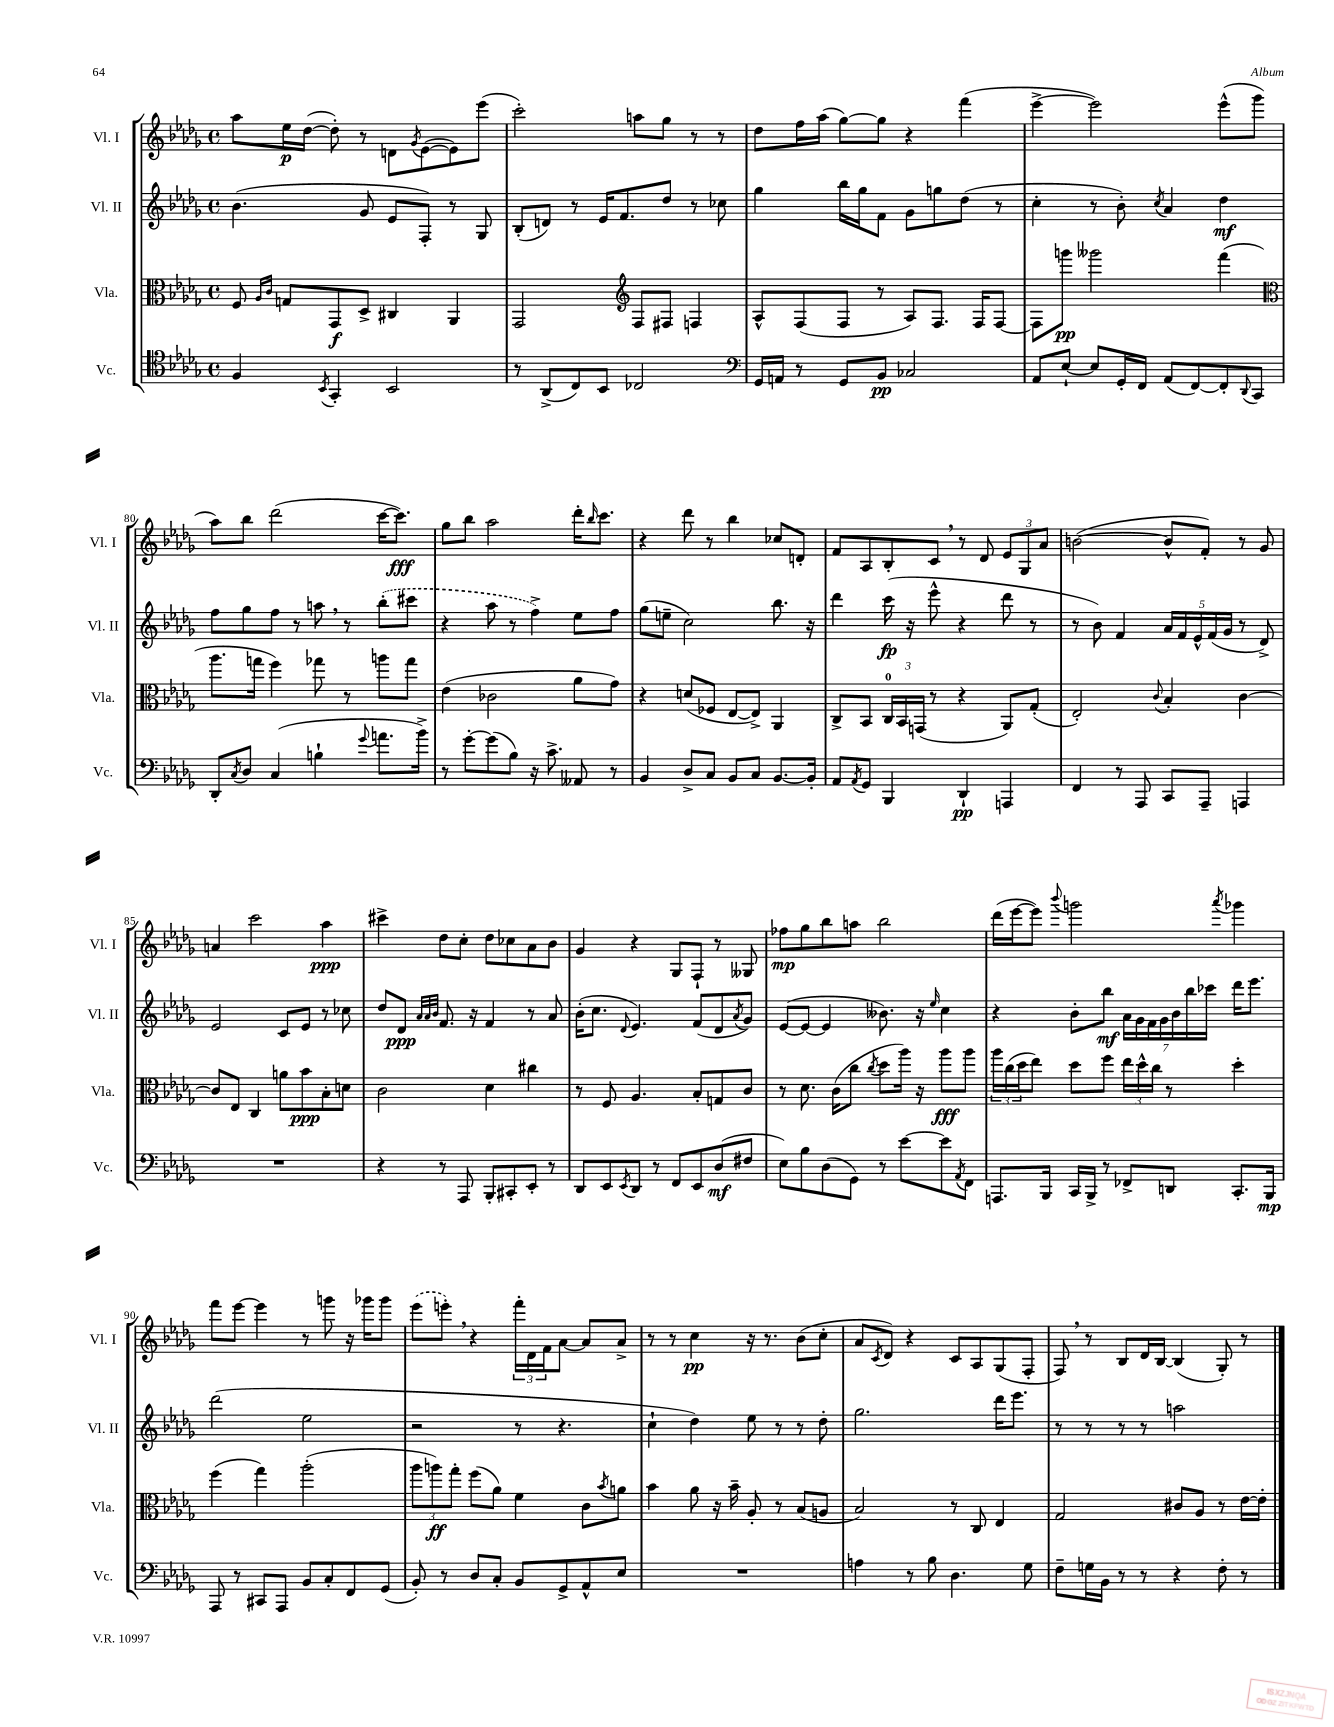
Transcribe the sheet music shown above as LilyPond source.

<<
\new StaffGroup <<
\new Staff = "s0" \with { instrumentName = "Vl. I" shortInstrumentName = "Vl. I" } {
    \clef treble \key des \major \defaultTimeSignature \time 4/4
    aes''8 ees''16\p des''16~( des''8-.) r8 d'8 \acciaccatura { ges'8 } ees'8~( ees'8) ees'''8( |
    c'''2-.) a''8 ges''8 r8 r8 |
    des''8 f''16 aes''16( ges''8~) ges''8 r4 f'''4( |
    ees'''4~-> ees'''2) ees'''8-^( ges'''8 |
    aes''8) bes''8 des'''2( c'''16~ c'''8.\fff) |
    ges''8 bes''8 aes''2 des'''16-. \grace { bes''16 } c'''8. |
    r4 des'''8 r8 bes''4 ces''8 d'8-. |
    f'8 aes8 bes8-. c'8 \breathe r8 des'8 \tuplet 3/2 { ees'8 ges8 aes'8 } |
    b'2~( b'8-^ f'8-.) r8 ges'8 |
    a'4 c'''2 aes''4\ppp |
    cis'''4-> des''8 c''8-. des''8 ces''8 aes'8 bes'8 |
    ges'4 r4 ges8 f8-! r8 geses8 |
    fes''8\mp ges''8 bes''8 a''8 bes''2 |
    des'''16( ees'''16~ ees'''8) \appoggiatura { bes'''8 } g'''2 \acciaccatura { aes'''8 } ges'''4 |
    f'''8 ees'''8~ ees'''4 r8 g'''8 r16 ges'''16 ges'''8 |
    \once \slurDashed ees'''8( e'''8-.) \breathe r4 \tuplet 3/2 { f'''16-. des'16 f'16 } aes'8~ aes'8 aes'8-> |
    r8 r8 c''4\pp r16 r8. bes'8( c''8-. |
    aes'8 \acciaccatura { c'8 } des'8) r4 c'8 aes8 ges8( f8-. |
    f8) \breathe r8 bes8 des'16 bes16~ bes4( ges8-.) r8 \bar "|." |
}
\new Staff = "s1" \with { instrumentName = "Vl. II" shortInstrumentName = "Vl. II" } {
    \clef treble \key des \major \defaultTimeSignature \time 4/4
    bes'4.( ges'8 ees'8 f8-.) r8 ges8 |
    bes8-.( d'8) r8 ees'16 f'8. des''8 r8 ces''8 |
    ges''4 bes''16 ges''16 f'8 ges'8 g''8 des''8( r8 |
    c''4-. r8 bes'8-.) \acciaccatura { c''8 } aes'4 des''4\mf |
    f''8 ges''8 f''8 r8 a''8 \breathe r8 \once \slurDashed bes''8-.( cis'''8 |
    r4 aes''8 r8 f''4->) ees''8 f''8 |
    ges''8( e''8-- c''2) bes''8. r16 |
    des'''4 c'''16\fp( r16 ees'''8-^ r4 des'''8 r8 |
    r8 bes'8) f'4 \tuplet 5/4 { aes'16 f'16 ees'16-^ f'16( ges'16 } r8 des'8->) |
    ees'2 c'8 ees'8 r8 ces''8 |
    des''8 des'8\ppp \grace { aes'32 aes'32 bes'32 } f'8. r16 f'4 r8 aes'8 |
    bes'16-.( c''8. \appoggiatura { des'8 } ees'4.) f'8( des'8 \acciaccatura { aes'8 } ges'8) |
    ees'8~( ees'8~ ees'4 beses'8.) r16 \grace { ees''16 } c''4 |
    r4 bes'8-. bes''8\mf \tuplet 7/4 { aes'16 ges'16 f'16 ges'16 bes'16 bes''16 ces'''16 } des'''16 ees'''8. |
    des'''2( ees''2 |
    r2 r8 r4. |
    c''4-! des''4) ees''8 r8 r8 des''8-. |
    ges''2. des'''16 ees'''8. |
    r8 r8 r8 r8 a''2 \bar "|." |
}
\new Staff = "s2" \with { instrumentName = "Vla." shortInstrumentName = "Vla." } {
    \clef alto \key des \major \defaultTimeSignature \time 4/4
    f8 \grace { aes16 c'16 } g8 ges,8\f des8-> cis4 aes,4 |
    ges,2 \clef treble f8 fis8 f4 |
    aes8-^ f8( f8 r8 aes8) f8. f16 f8~ |
    f8 g'''8\pp geses'''2 f'''4( |
    \clef alto aes''8. g''16 f''4) ges''8 r8 a''8 ges''8 |
    ees'4( ces'2 aes'8 ges'8) |
    r4 d'8( fes8 ees8~ ees8->) aes,4 |
    c8-> bes,8 \tuplet 3/2 { c16-0 bes,16 g,16( } r8 r4 aes,8) ges8-.( |
    ees2-.) \appoggiatura { c'8 } bes4-. c'4~ |
    c'8 ees8 c4 a'8 bes'8\ppp bes8-. d'8 |
    c'2 des'4 cis''4 |
    r8 f8 aes4. bes8-. g8 c'8 |
    r8 des'8. c'16( c''8 \acciaccatura { c''8 } des''8 aes''16) r16 aes''8\fff aes''8 |
    \tuplet 3/2 { aes''16 c''16( des''16 } ees''8) des''8 f''8 \tuplet 3/2 { ees''16 des''16-^ c''16 } r8 des''4-. |
    f''4( ges''4) aes''2-.( |
    \tuplet 3/2 { aes''8 a''8\ff) ges''8-. } f''8( aes'8) f'4 c'8 \acciaccatura { bes'8 } a'8 |
    bes'4 aes'8 r16 bes'16-- aes8-. r8 bes8( a8 |
    bes2) r8 c8 ees4 |
    ges2 cis'8 aes8 r8 ees'16~ ees'16-. \bar "|." |
}
\new Staff = "s3" \with { instrumentName = "Vc." shortInstrumentName = "Vc." } {
    \clef tenor \key des \major \defaultTimeSignature \time 4/4
    f4 \acciaccatura { bes,8 } ges,4-. bes,2 |
    r8 aes,8->( c8) bes,8 ces2 |
    \clef bass ges,16 a,16 r8 ges,8 bes,8\pp ces2 |
    aes,8 ees8~-! ees8 ges,16-. f,16 aes,8( f,8~) f,8-. \appoggiatura { des,8 } c,8 |
    des,8-. \acciaccatura { c8 } des8 c4( b4-! \appoggiatura { ges'8 } a'8. bes'16->) |
    r8 ges'8~-. ges'8( bes8) r16 c'8.-> aeses,8 r8 |
    bes,4 des8-> c8 bes,8 c8 bes,8.~ bes,16-. |
    aes,8 \acciaccatura { aes,8 } ges,8 bes,,4 des,4-!\pp a,,4 |
    f,4 r8 aes,,8 c,8 aes,,8-- a,,4 |
    R1 |
    r4 r8 aes,,8 bes,,8-. cis,8-. ees,8-. r8 |
    des,8 ees,8 \acciaccatura { ees,8 } des,8 r8 f,8 ees,8 des8\mf( fis8 |
    ees8) bes8 des8( ges,8) r8 ees'8~ ees'8 \acciaccatura { aes,8 } f,8 |
    a,,8. bes,,16 c,16 bes,,16-> r8 fes,8-> d,8 c,8.-. bes,,16\mp |
    aes,,8 r8 cis,8 aes,,8 bes,8 c8-. f,8 ges,8( |
    bes,8-.) r8 des8 c8-. bes,8 ges,8-> aes,8-^ ees8 |
    R1 |
    a4 r8 bes8 des4. ges8 |
    f8-- g16 bes,16 r8 r8 r4 f8-. r8 \bar "|." |
}
>>
>>
\layout { \context { \Score currentBarNumber = #76 \override BarNumber.break-visibility = ##(#f #t #t) barNumberVisibility = #(every-nth-bar-number-visible 5) } }
